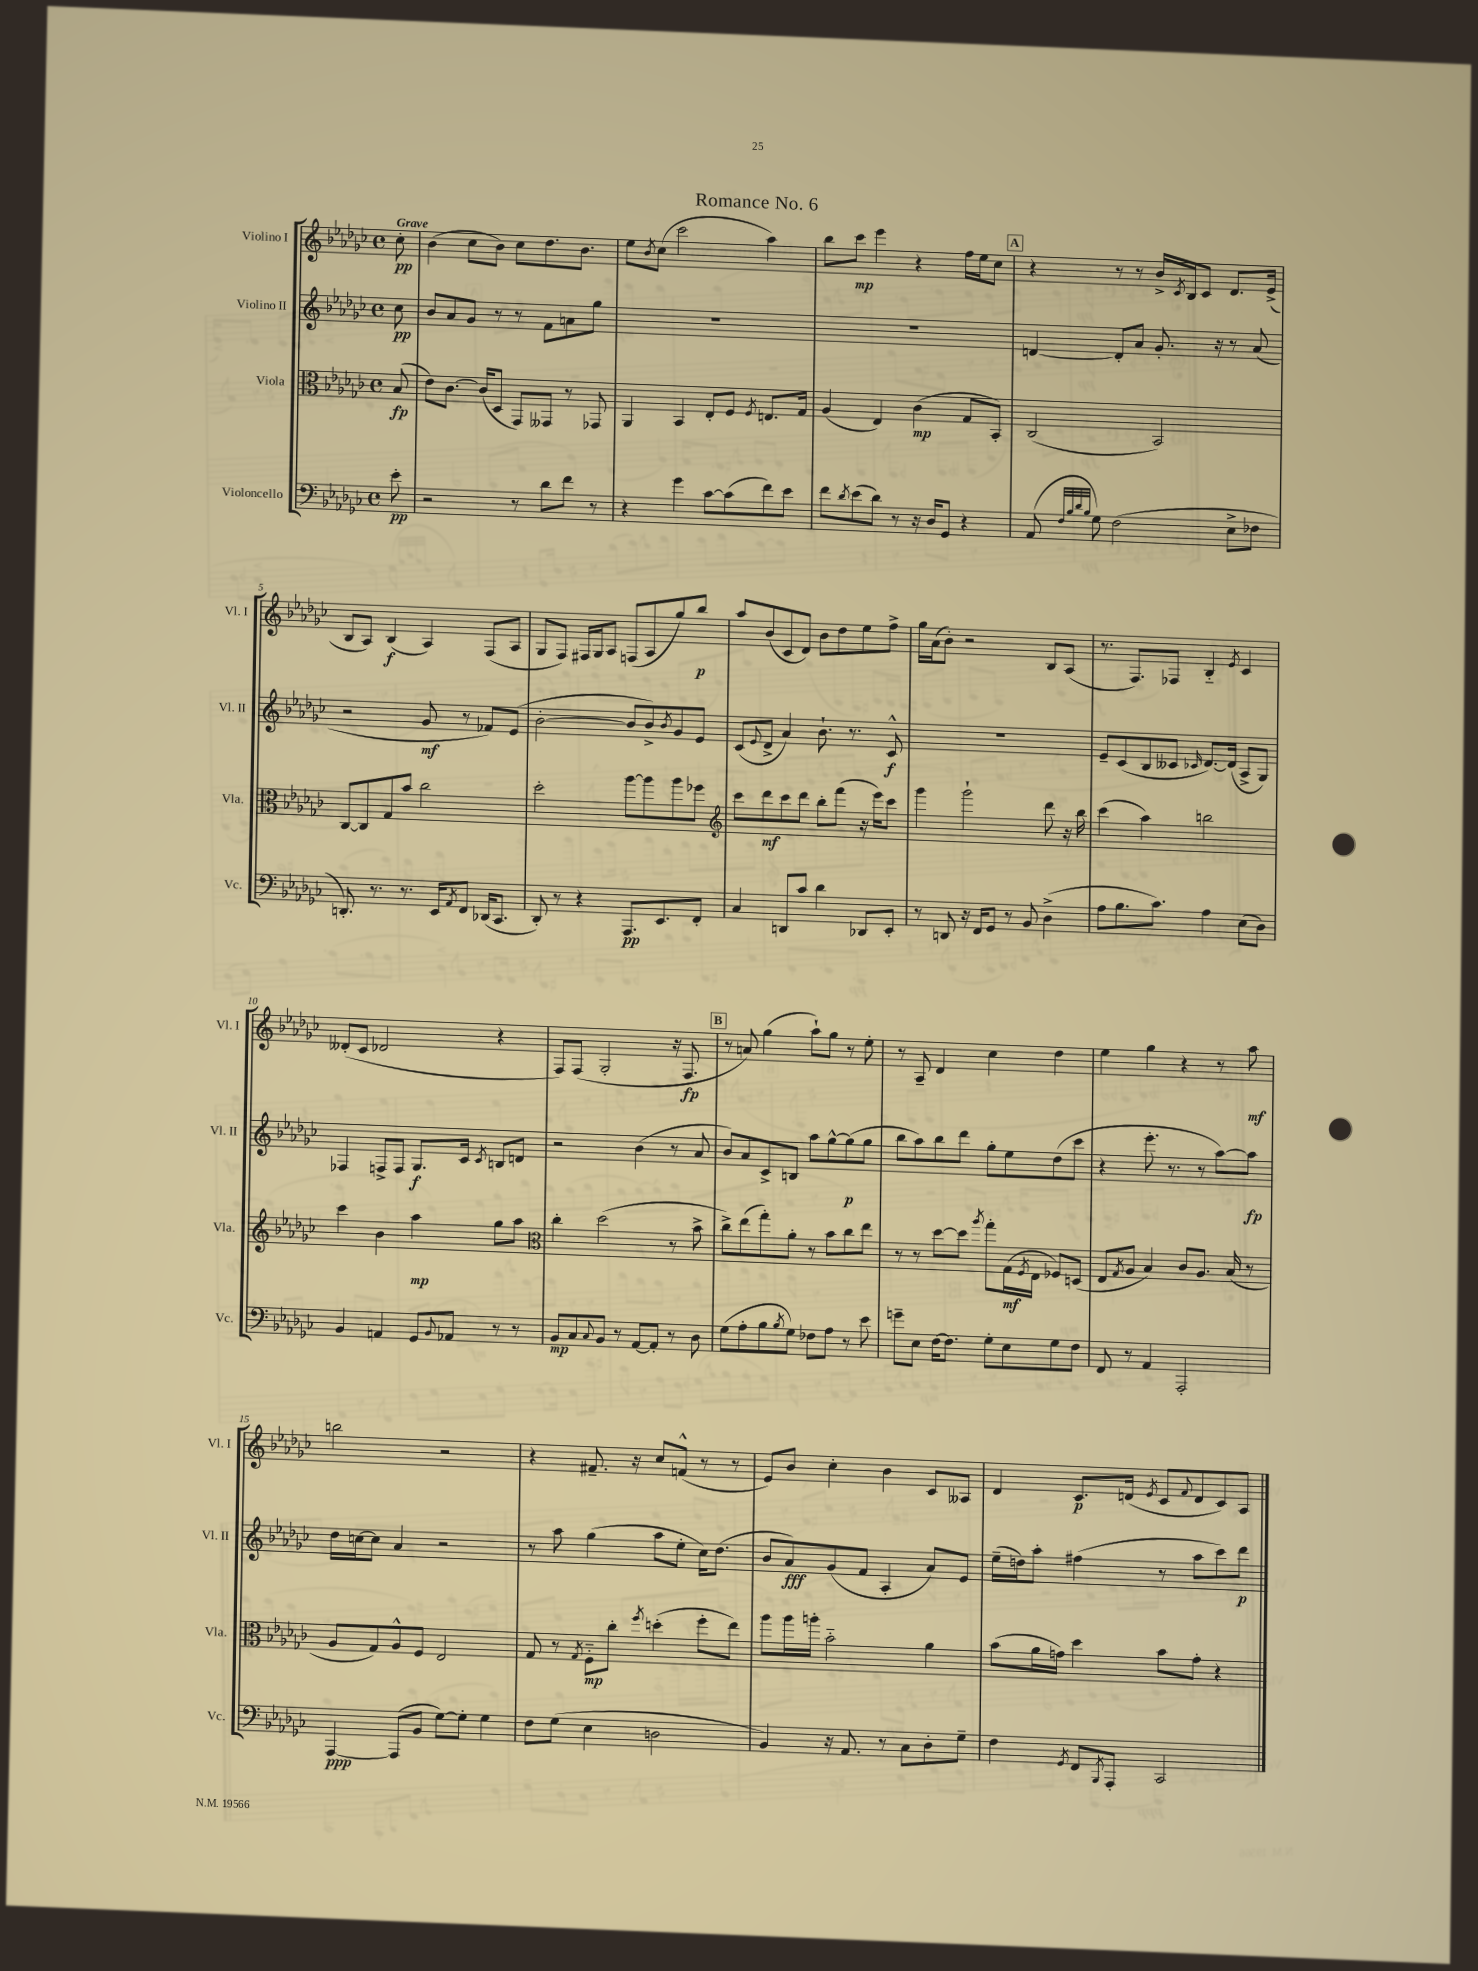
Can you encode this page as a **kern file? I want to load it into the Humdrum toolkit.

**kern	**kern	**kern	**kern
*staff4	*staff3	*staff2	*staff1
*clefF4	*clefC3	*clefG2	*clefG2
*k[b-e-a-d-g-c-]	*k[b-e-a-d-g-c-]	*k[b-e-a-d-g-c-]	*k[b-e-a-d-g-c-]
*M4/4	*M4/4	*M4/4	*M4/4
*met(c)	*met(c)	*met(c)	*met(c)
8e-'\	(8B-/	8cc-\	8cc-'\
=	=	=	=
2r	8e-\L)	8b-/L	(4b-\
.	[8.c-\J	8a-/	.
.	.	8g-/J	8cc-\L
.	(16c-/]LK	.	.
.	8D-/J	8r	8b-\J)
8r	8GG-/L)	8r	8cc-\L
8d-\L	8GG--/J	8f\L	8.dd-\
8f\J	8r	8a\	.
.	.	.	8.b-\J
8r	8GG-/	8gg-\J	.
=	=	=	=
4r	4AA-/	1r	8ee-\L
.	.	.	8qb-/
.	.	.	(8cc-\J
4g-\	4BB-/	.	2ccc-\
[8c-\L	8E-'/L	.	.
(8c-\]	8F/J	.	.
.	8qF/	.	.
8f\)	8.E/L	.	4aa-\)
8e-\J	.	.	.
.	16G-/Jk	.	.
=	=	=	=
8f\L	(4A-/	1r	8bb-\L
8qd-/	.	.	.
(8e-\	.	.	8ccc-\J
8d-\J)	4E-/)	.	4eee-\
8r	.	.	.
16r	(4c-\	.	4r
16D-/LK	.	.	.
8GG-/J	.	.	.
4r	8G-/L	.	16ff\LL
.	.	.	16ee-\J
.	8BB-'/J)	.	8cc-\J
=	=	=	=
(8AA-/	(2C-/	[4d/	4r
32qqF/LLL	.	.	.
32qqB-/	.	.	.
32qqd-/	.	.	.
32qqB-/JJJ	.	.	.
8G-\)	.	.	.
(2F\	.	8d'/]L	8r
.	.	8a-/J	8r
.	2BB-/)	8.g-'/	16b-^/LL
.	.	.	8qc-/
.	.	.	16B-/J
.	.	.	8c-/J
.	.	16r	.
8E-^\L	.	8r	8.d-/L
8F-\J	.	(8a-/	.
.	.	.	(16e-^/Jk
=	=	=	=
8.DD'/)	[8C-/L	2r	8B-/L
.	8C-/]	.	8A-/J)
8.r	.	.	.
.	8G-/	.	(4B-/
8.r	8b-/J	.	.
.	2cc-\	8g-/	4A-/)
16EE-/LK	.	.	.
8qAA-/	.	.	.
8FF/J	.	8r	.
(16DD-/LK	.	8f-/L)	(8F/L
8.CC-/J	.	.	.
.	.	(8e-/J	8A-/J
=	=	=	=
8DD-'/)	2dd-'\	[2b-'\	8G-/L
8r	.	.	8F/J)
4r	.	.	16F#/LL
.	.	.	16G-/J
.	.	.	8A-/J
8.AAA-/L	[8aa-\L	8b-/]L	(8F/L
.	8aa-\]	8b-^/)	8A-/
8.EE-/	.	.	.
.	.	8qb-/	.
.	8aa-\	8g-/	8gg-/)
8FF'/J	8ff-\J	8e-/J	8bb-/J
=	=	=	=
*	*clefG2	*	*
4C-/	8ccc-\L	(8c-/L	8aa-/L
.	.	8qqe-/	.
.	8ddd-\	8d-^/J	(8b-/
8DD/L	8ccc-\	4a-/)	8c-/
8c-/J	8ddd-\J	.	8d-/J)
4d-\	8bb-'\L	8.b-`\	8b-\L
.	(8fff\J	.	8dd-\
.	.	8.r	.
8DD-/L	16r	.	8ee-\
.	16eee-\LK)	.	.
8EE-'/J	8ccc-\J	8c-^^/	8ff^\J
=	=	=	=
8r	4ggg-\	1r	16gg-\LL
.	.	.	(16a-\J
8DD/	.	.	8b-'\J)
16r	2ggg-`\	.	2r
16FF/LK	.	.	.
8GG-/J	.	.	.
8r	.	.	.
8BB-/	.	.	.
(4D-^\	8ddd-\	.	8B-/L
.	16r	.	(8A-/J
.	16bb-\	.	.
=	=	=	=
8A-\L	(4ccc-\	8e-~/L	8.r
8.B-\	.	(8c-/	.
.	.	.	8.F/L)
.	4aa-\)	8B-/	.
8.c-\J)	.	.	.
.	.	8c--/J	8F-/J
.	.	16qqc-/	.
4A-\	2bb\	[8.d-/L)	4B-'~/
.	.	(16d-/]Jk	.
.	.	.	8qe-/
(8E-\L	.	8A-^/L	4c-/
8D-\J)	.	8G-/J)	.
=	=	=	=
4BB-/	4ccc-\	4F-/	(8d--'/L
.	.	.	8c-/J
4AA/	4b-\	8F^/L	2d-/
.	.	8F/J	.
8GG-/L	4aa-\	8.G-/L	.
8qqBB-/	.	.	.
8AA-/J	.	.	.
.	.	16c-/Jk	.
.	.	8qc-/	.
8r	8gg-\L	8B/L	4r
8r	8aa-\J	8d/J	.
=	=	=	=
*	*clefC3	*	*
8BB-/L	4cc-'\	2r	8F/L)
8C-/	.	.	(8F/J
8qqC-/	.	.	.
8BB-/J	(2dd-\	.	2G-'/
8r	.	.	.
[8AA-/L	.	(4b-\	.
8AA-'/]J	.	.	.
8r	8r	8r	16r
.	.	.	8.F/
8D-\	8b-^\	8a-/	.
=	=	=	=
(8G-\L	8cc-^\L)	8b-/L)	8r
8A-'\	(8ee-\	8a-/	8a/)
8B-\	8gg-'\)	8c-^/	(4gg-\
8qB-/	.	.	.
8G-\J)	8a-'\J	8B/J	.
8F-\L	8r	8aa-\L	8aa-`\L)
8A-\J	8b-\L	[8gg-^^\	8gg-\J
8r	8cc-\	(8gg-\]	8r
8e-\	8ee-\J	8gg-\J	8ee-'\
=	=	=	=
8g~\L	8r	8bb-\L	8r
8E-\J	8r	8aa-\)	8A-~/
[16F\LK	[8dd-\L	8bb-\	4d-/
8.F\]J	.	.	.
.	8dd-\]J	8ddd-\J	.
.	8qaa-/	.	.
8G-'\L	8gg-'\L	8gg-'\L	4cc-\
8E-\	(16G-\L	8ee-\	.
.	8qF/	.	.
.	16E-\JJ	.	.
8G-\	8F-/L)	(8dd-\	4dd-\
8F\J	(8D/J	8ccc-\J	.
=	=	=	=
8FF/	8E-/L	4r	4ee-\
.	8qG-/	.	.
8r	8A-/J	.	.
4AA-/	4B-/)	8.eee-'\	4gg-\
.	.	8.r	.
2AAA-'/	8c-/L	.	4r
.	8.A-/J	8r	.
.	.	[8aa-\L)	8r
.	(16B-/	.	.
.	8r	8aa-\]J	8aa-\
=	=	=	=
[4AAA-/	8A-/L	16dd-\LL	2bb\
.	.	[16cc\J	.
.	8G-/)	8cc\]J	.
(8AAA-/]L	8A-^^/	4a-/	.
8BB-/J	8F/J	.	.
[8G-\L)	2E-/	2r	2r
8G-'\]J	.	.	.
4G-\	.	.	.
=	=	=	=
8F\L	8G-/	8r	4r
(8G-\J	8r	8aa-\	.
.	8qG-/	.	.
4E-\	8F'~\L	(4gg-\	8.f#~/
.	8cc-'\J	.	.
.	.	.	16r
.	8qff/	.	.
2D\	(4dd'\	8aa-\L	8cc-/L
.	.	8ee-'\J	(8f^^/J
.	8ff'\L	16cc-\LK)	8r
.	.	(8.dd-\J	.
.	8ee-\J)	.	8r
=	=	=	=
4BB-/)	8aa-\L	8b-/L	8e-/L)
.	16aa-\L	8a-/)	8b-/J
.	16aa'\JJ	.	.
16r	2b-'~\	(8g-/	4cc-'\
8.AA-/	.	.	.
.	.	8f/J	.
8r	.	4A-'/	4b-\
8C-\L	.	.	.
8D-'\	4a-\	8a-/L)	8c-/L
8G-~\J	.	8e-/J	8A--/J
=	=	=	=
4F\	(8b-\L	(16ee-~\LL	4d-/
.	.	16dd\J)	.
.	16a-\L	8aa-'\J	.
.	16g\JJ)	.	.
8qGG-/	.	.	.
8FF/L	4dd-\	(4ff#\	8.c-/L
8qBBB-/	.	.	.
8AAA-'/J	.	.	.
.	.	.	(16d/Jk
.	.	.	8qe-/
2CC-/	8b-\L	8r	8c-/L
.	.	.	8qqf/
.	8g'\J	8aa-\L	8d/
.	4r	8ccc-\)	8c-/)
.	.	8ddd-\J	8A-/J
==	==	==	==
*-	*-	*-	*-
